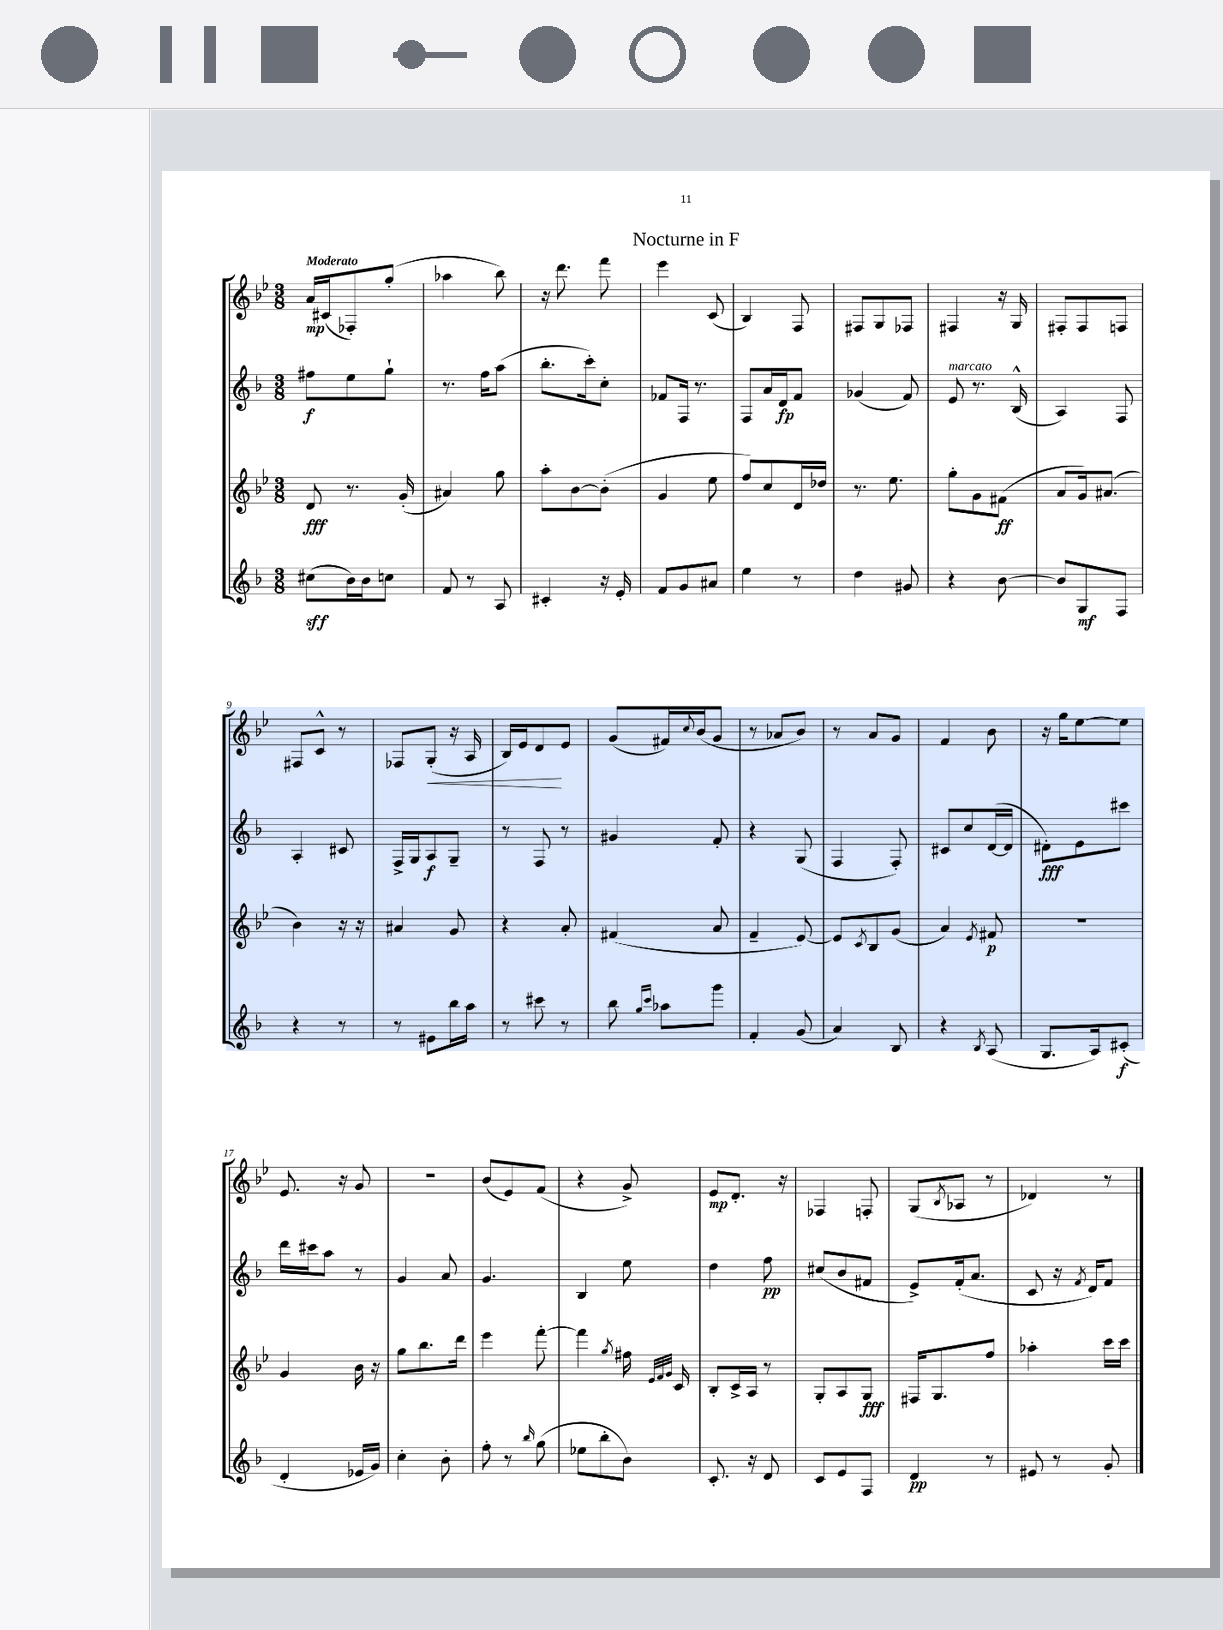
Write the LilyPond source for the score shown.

\header { title = "Nocturne in F" }
<<
\new StaffGroup <<
\new Staff = "s0" {
    \clef treble \key bes \major \numericTimeSignature \time 3/8 \tempo "Moderato"
    a'16\mp cis'16( fes8-.) g''8-.( |
    aes''4 bes''8) |
    r16 d'''8. f'''8 |
    ees'''4 c'8( |
    bes4) f8 |
    fis8 g8 fes8 |
    fis4 r16 g16 |
    fis8-. fis8 f8 |
    fis8 c'8-^ r8 |
    fes8 g8-.\<( r16 a16 |
    bes16) ees'16 d'8\! ees'8 |
    g'8( fis'16) \appoggiatura { c''8 } bes'16( g'8 |
    r8 aes'8 bes'8) |
    r8 a'8 g'8 |
    f'4 bes'8 |
    r16 g''16 ees''8~ ees''8 |
    ees'8. r16 g'8 |
    r4. |
    bes'8( ees'8) f'8( |
    r4 g'8->) |
    ees'8\mp d'8.-. r16 |
    fes4 f8-. |
    g8( \acciaccatura { bes8 } aes8 r8 |
    des'4) r8 \bar "|." |
}
\new Staff = "s1" {
    \clef treble \key f \major \numericTimeSignature \time 3/8
    fis''8\f e''8 g''8-! |
    r8. f''16 a''8( |
    bes''8.-. c'''16-.) c''8-. |
    fes'8 f16 r8. |
    f8 a'16 d'16\fp f'8 |
    ges'4( f'8) |
    e'8^\markup { \italic "marcato" } r8. bes16-^( |
    a4) f8 |
    a4-. cis'8 |
    f16-> g16 a8\f g8-- |
    r8 f8 r8 |
    gis'4 f'8-. |
    r4 g8( |
    f4 f8-.) |
    cis'8 c''8 d'16~( d'16 |
    dis'8-.\fff) e'8 cis'''8 |
    d'''16 cis'''16 a''8 r8 |
    g'4 a'8 |
    g'4. |
    bes4 e''8 |
    d''4 f''8\pp |
    cis''8( bes'8 fis'8 |
    e'8->) f'16-.( a'8. |
    c'8 r16 \acciaccatura { f'8 } d'16) f'8 \bar "|." |
}
\new Staff = "s2" {
    \clef treble \key bes \major \numericTimeSignature \time 3/8
    d'8\fff r8. g'16-.( |
    ais'4) g''8 |
    a''8-. bes'8~ bes'8-.( |
    g'4 ees''8 |
    f''8) c''8 d'16 des''16 |
    r8. ees''8. |
    g''8-. g'8 fis'8\ff( |
    a'8 g'16) ais'8.( |
    bes'4) r16 r16 |
    ais'4 g'8 |
    r4 a'8-. |
    fis'4( a'8 |
    f'4-- ees'8~) |
    ees'8 \acciaccatura { c'8 } bes8 g'8( |
    a'4) \acciaccatura { ees'8 } fis'8\p |
    R4. |
    g'4 bes'16 r16 |
    g''8 bes''8. d'''16 |
    ees'''4 f'''8~-. |
    f'''4 \acciaccatura { g''8 } fis''16 \grace { ees'32 f'32 g'32 } c'16 |
    bes8-. c'16-> a16 r8 |
    g8-. a8 g8\fff |
    fis16 g8. f''8 |
    aes''4-. c'''16 c'''16 \bar "|." |
}
\new Staff = "s3" {
    \clef treble \key f \major \numericTimeSignature \time 3/8
    cis''8\sff( bes'16) bes'16 c''8 |
    f'8 r8 a8 |
    cis'4-. r16 e'16-. |
    f'8 g'8 ais'8 |
    e''4 r8 |
    d''4 gis'8 |
    r4 bes'8~ |
    bes'8 g8\mf f8 |
    r4 r8 |
    r8 eis'8 bes''16 a''16 |
    r8 cis'''8 r8 |
    bes''8 \grace { g''16 c'''16 } aes''8 g'''8 |
    f'4-. g'8( |
    a'4) bes8 |
    r4 \acciaccatura { bes8 } a8( |
    g8. a16) cis'8-.\f( |
    d'4-. ees'16 g'16) |
    c''4-. bes'8-. |
    f''8-. r8 \grace { bes''16 } g''8( |
    ees''8 bes''8-. bes'8) |
    c'8.-. r16 d'8 |
    c'8 e'8 f8 |
    d'4\pp r8 |
    eis'8 r8 g'8-. \bar "|." |
}
>>
>>
